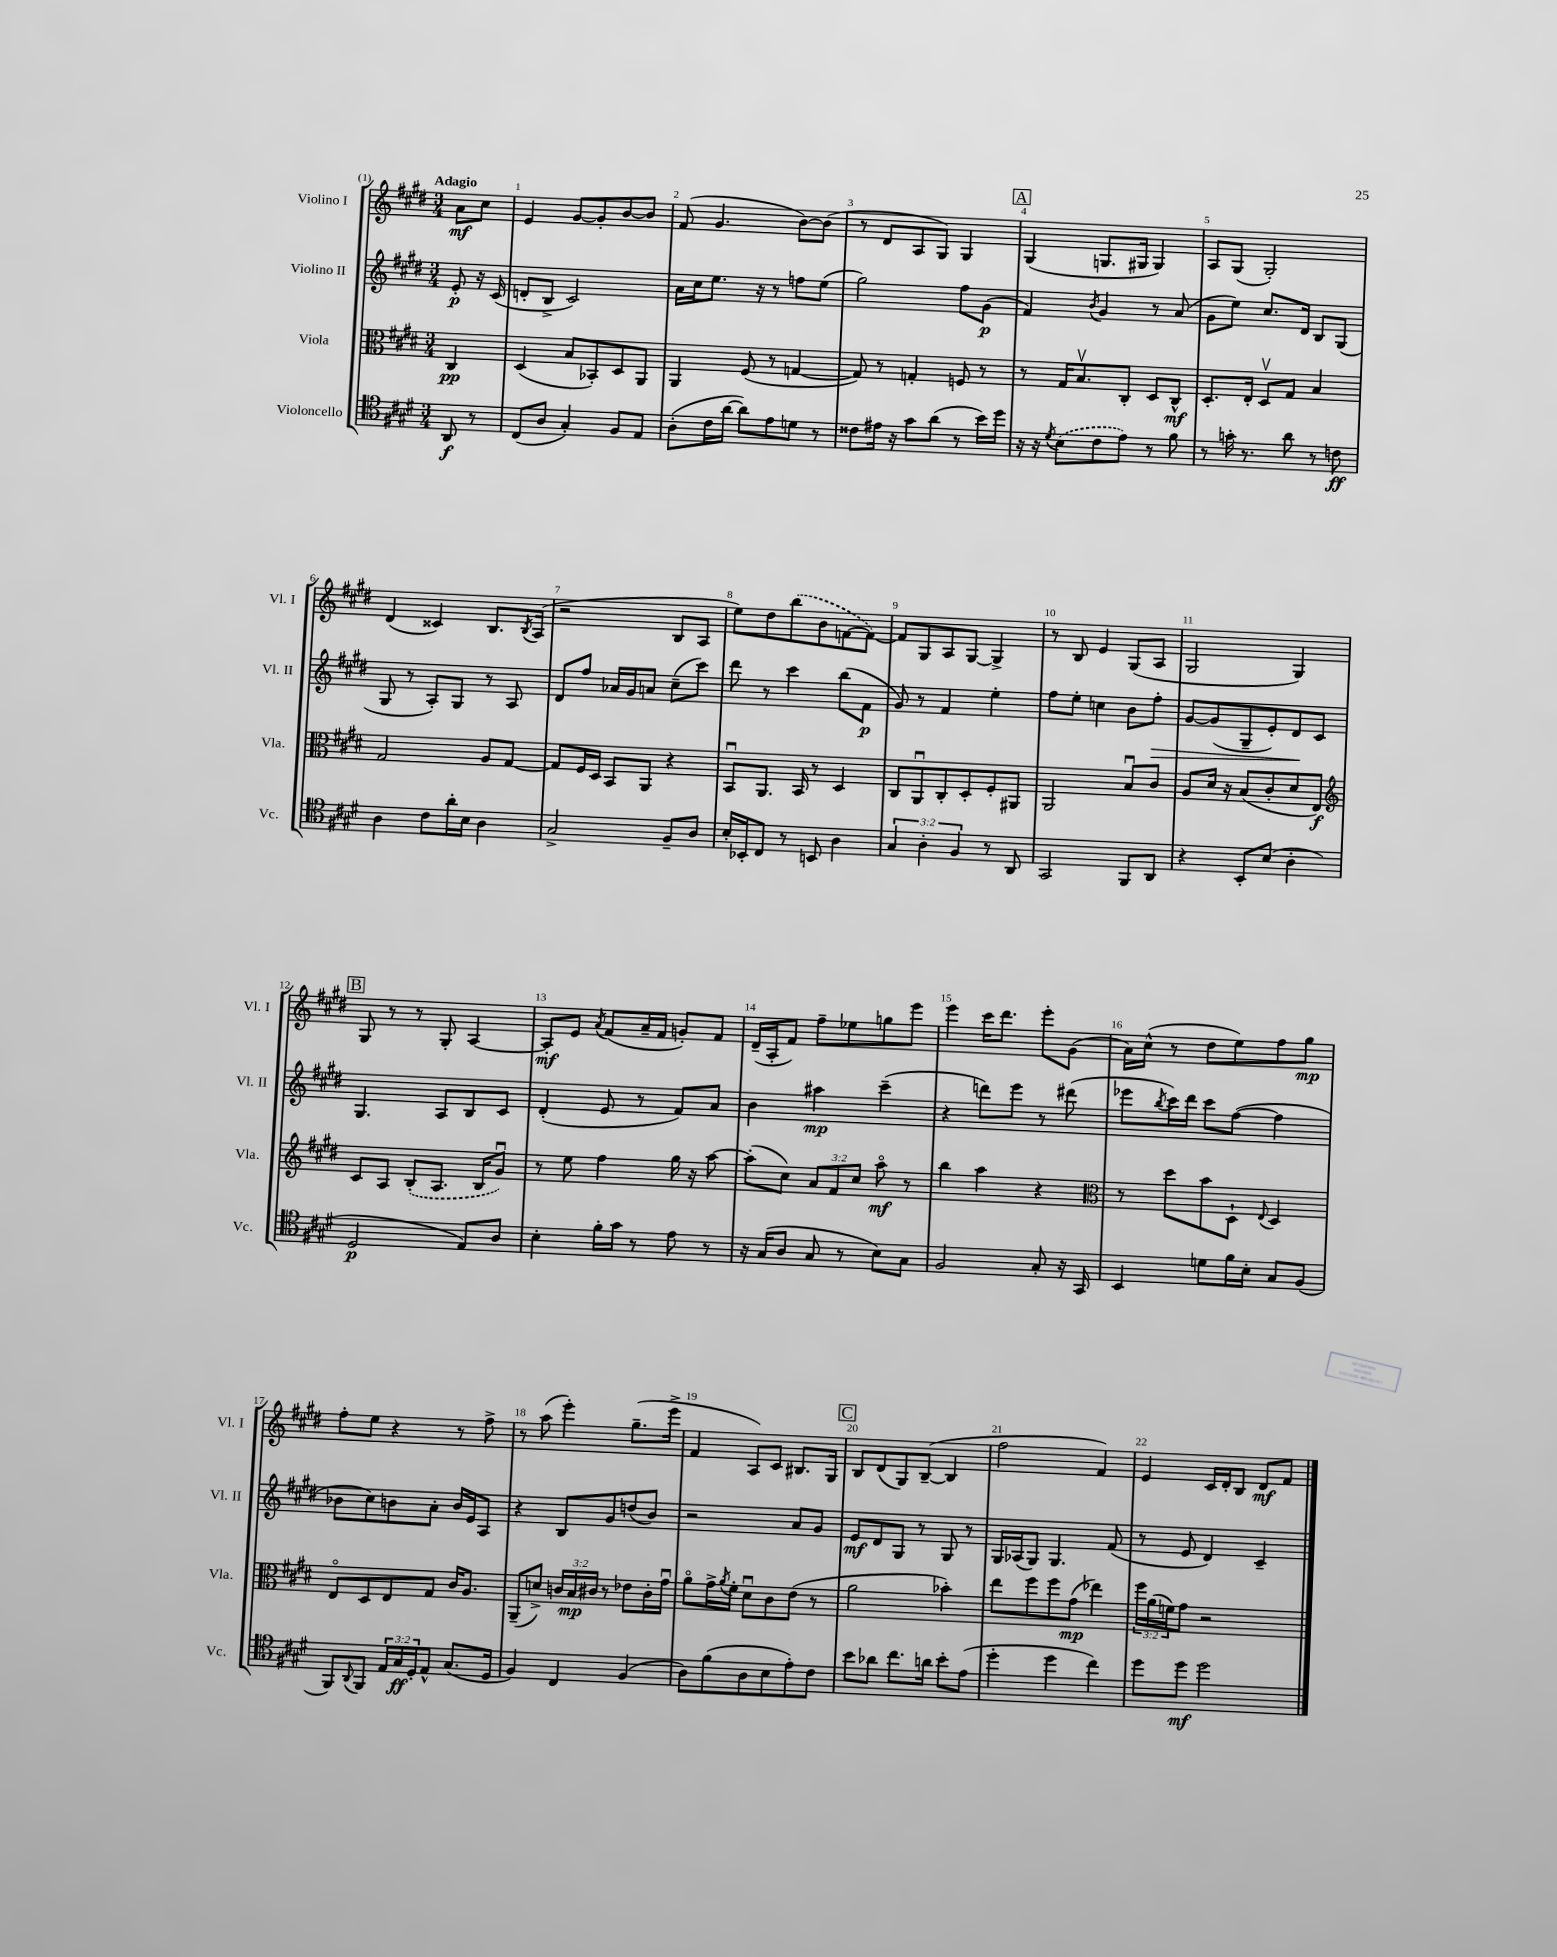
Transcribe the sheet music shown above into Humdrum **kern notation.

**kern	**dynam	**kern	**dynam	**kern	**dynam	**kern	**dynam
*part4	*part4	*part3	*part3	*part2	*part2	*part1	*part1
*staff4	*staff4	*staff3	*staff3	*staff2	*staff2	*staff1	*staff1
*I"Violoncello	*	*I"Viola	*	*I"Violino II	*	*I"Violino I	*
*I'Vc.	*	*I'Vla.	*	*I'Vl. II	*	*I'Vl. I	*
*clefC4	*	*clefC3	*	*clefG2	*	*clefG2	*
*k[f#c#g#d#]	*	*k[f#c#g#d#]	*	*k[f#c#g#d#]	*	*k[f#c#g#d#]	*
*M3/4	*	*M3/4	*	*M3/4	*	*M3/4	*
=	=	=	=	=	=	=	=
!	!	!	!	!	!	!LO:TX:a:B:t=Adagio	!
8AA/	f	4C#/	pp	8e'/	p	8a\L	mf
8r	.	.	.	16r	.	8cc#\J	.
.	.	.	.	(16c#/	.	.	.
=1	=1	=1	=1	=1	=1	=1	=1
(8C#/L	.	(4D#/	.	8dn'/L	.	4e/	.
8A/J	.	.	.	8B^/J	.	.	.
4G#'/)	.	8B/L	.	2c#/)	.	[8g#/L	.
.	.	8BB-X'/)	.	.	.	8g#'/]	.
8F#/L	.	8D#/	.	.	.	[8b/	.
8E/J	.	8AA/J	.	.	.	8b/J]	.
=2	=2	=2	=2	=2	=2	=2	=2
(8A'\L	.	4AA/	.	16a\LL	.	(8f#/	.
.	.	.	.	16cc#\J	.	.	.
16c#\L	.	.	.	8.ee\J	.	4.g#/	.
[16a\JJ	.	.	.	.	.	.	.
8a\L])	.	(8F#/	.	.	.	.	.
.	.	.	.	16r	.	.	.
8e\	.	8r	.	8r	.	.	.
8dn\J	.	[4Gn/	.	8ffn\L	.	[8b\L)	.
8r	.	.	.	(8ee\J	.	(8b\J]	.
=3	=3	=3	=3	=3	=3	=3	=3
8c##X\L	.	8G/])	.	2gg#\)	.	8r	.
16e#X\Jk	.	8r	.	.	.	8d#/L	.
16r	.	.	.	.	.	.	.
8g#\L	.	4Gn'/	.	.	.	8A/	.
(8a\J	.	.	.	.	.	8G#/J)	.
8r	.	8Fn/	.	8ff#\L	.	4G#/	.
16b\LL)	.	8r	.	(8g#\J	p	.	.
16dd#\JJ	.	.	.	.	.	.	.
!!LO:REH:place=s1:t=A
=4	=4	=4	=4	=4	=4	=4	=4
16r	.	8r	.	4f#/)	.	(4G#/	.
16r	.	.	.	.	.	.	.
8qd#/	.	.	.	.	.	.	.
(8B\L	.	16G#/KL	.	.	.	.	.
.	.	8.Bv/	.	.	.	.	.
.	.	.	.	8qb/	.	.	.
8c#\	.	.	.	4g#/	.	8.Gn/L	.
8e\J)	.	8C#'/J	.	.	.	.	.
.	.	.	.	.	.	16G#X/Jk	.
8r	.	8D#/L	.	8r	.	4G#/)	.
8f#\	.	8C#^^/J	mf	(8a/	.	.	.
=5	=5	=5	=5	=5	=5	=5	=5
8r	.	8.D#'/L	.	8g#\L	.	8A/L	.
16gn'\	.	.	.	8ee\J)	.	(8G#/J	.
8.r	.	16E'/Jk	.	.	.	.	.
.	.	8D#v/L	.	8.cc#/L	.	2G#'/)	.
8a\	.	8G#/J	.	.	.	.	.
.	.	.	.	16d#/Jk	.	.	.
8r	.	4B/	.	8B/L	.	.	.
8cn\	ff	.	.	(8G#/J	.	.	.
!!LO:LB:g=z
=6	=6	=6	=6	=6	=6	=6	=6
4A\	.	2G#/	.	8G#/	.	(4d#/	.
.	.	.	.	8r	.	.	.
8c#\L	.	.	.	8A'/L)	.	4c##X/)	.
16a'\L	.	.	.	8G#/J	.	.	.
16B\JJ	.	.	.	.	.	.	.
4A\	.	8A/L	.	8r	.	8.B/L	.
.	.	[8G#/J	.	8A/	.	.	.
.	.	.	.	.	.	8qB/	.
.	.	.	.	.	.	(16A/Jk	.
=7	=7	=7	=7	=7	=7	=7	=7
2G#^/	.	8G#/L]	.	8d#/L	.	2r	.
.	.	16F#/L	.	8ff#/J	.	.	.
.	.	16D#/JJ	.	.	.	.	.
.	.	8BB/L	.	16a-X/LL	.	.	.
.	.	.	.	16g#/J	.	.	.
.	.	8AA/J	.	8an/J	.	.	.
8F#~/L	.	4r	.	(8cc#~\L	.	8B/L	.
8A/J	.	.	.	8ccc#\J)	.	8A/J	.
=8	=8	=8	=8	=8	=8	=8	=8
16B'/LL	.	8BBu/L	.	8ddd#\	.	8ee\L)	.
16BB-X'/J	.	.	.	.	.	.	.
8C#/J	.	8.AA/J	.	8r	.	8dd#\	.
8r	.	.	.	4ccc#\	.	(8bb\	.
.	.	16BB/	.	.	.	.	.
8BBn/	.	8r	.	.	.	8b\	.
4A\	.	4D#/	.	(8bb\L	.	[8fn\	.
.	.	.	.	8f#\J	p	8f\J_)	.
=9	=9	=9	=9	=9	=9	=9	=9
6G#/	.	8C#/L	.	8g#/)	.	8f/L]	.
.	.	8AAu/	.	8r	.	8G#/	.
6A'\	.	.	.	.	.	.	.
.	.	8C#'/	.	4f#/	.	8A/	.
6F#/	.	.	.	.	.	.	.
.	.	8D#'/	.	.	.	[8G#/J	.
8r	.	8F#'/	.	4ee'\	.	4G#^/]	.
8AA/	.	8AA#X/J	.	.	.	.	.
=10	=10	=10	=10	=10	=10	=10	=10
2GG#/	.	2AA/	.	8ff#\L	.	8r	.
.	.	.	.	8ee'\J	.	8B/	.
.	.	.	.	4ccn\	.	4e/	.
8FF#/L	.	8Bu/L	.	8b\L	.	(8G#/L	.
!	!	!	!	!	!LO:HP:b	!	!
8AA/J	.	8c#/J	.	8ff#'\J	>	8A/J	.
=11	=11	=11	=11	=11	=11	=11	=11
4r	.	8A/L	.	[8g#/L	.	2G#/	.
.	.	16d#/Jk	.	(8g#/]	.	.	.
.	.	16r	.	.	.	.	.
8BB'/L	.	(8B/L	.	8G#~/	.	.	.
(8B/J	.	8c#'/	.	8e'/)	.	.	.
4A'\	.	8d#/	.	8d#/	.	4G#/)	.
.	.	8E/J)	f	8c#/J	]	.	.
!!LO:LB:g=z
!!LO:REH:place=s1:t=B
=12	=12	=12	=12	=12	=12	=12	=12
*	*	*clefG2	*	*	*	*	*
2D#/	p	8c#/L	.	4.G#/	.	8G#/	.
.	.	8A/J	.	.	.	8r	.
.	.	(8B'/L	.	.	.	8r	.
.	.	8.A/J	.	8A/L	.	8G#'/	.
8E/L)	.	.	.	8B/	.	[4A/	.
.	.	16B/KL	.	.	.	.	.
8A/J	.	8g#u/J)	.	8c#/J	.	.	.
=13	=13	=13	=13	=13	=13	=13	=13
4B'\	.	8r	.	(4d#'/	.	8A'/L]	mf
.	.	8ee\	.	.	.	8e/J	.
.	.	.	.	.	.	8qa/	.
16f#'\LL	.	4ff#\	.	8e/	.	(8f#/L	.
16g#\JJ	.	.	.	.	.	.	.
8r	.	.	.	8r	.	16a~/L	.
.	.	.	.	.	.	16f#/JJ	.
8e\	.	16gg#\	.	8f#/L)	.	8gn'/L)	.
.	.	16r	.	.	.	.	.
8r	.	[8aa\	.	8a/J	.	8f#/J	.
=14	=14	=14	=14	=14	=14	=14	=14
16r	.	(8aa'\L]	.	4b\	.	(16d#~/LL	.
(16G#/KL	.	.	.	.	.	16A'/J	.
8A/J	.	8cc#\J)	.	.	.	8f#/J)	.
8G#/	.	12a/L	.	4aa#X\	mp	8ff#~\L	.
.	.	12f#/	.	.	.	.	.
8r	.	.	.	.	.	8ee-X\	.
.	.	12cc#/J	.	.	.	.	.
8B\L)	.	8aa\	mf	(4ccc#~\	.	8ggn\	.
8G#\J	.	8r	.	.	.	8eee\J	.
=15	=15	=15	=15	=15	=15	=15	=15
2F#/	.	4bb\	.	4r	.	4eee\	.
.	.	4aa\	.	8dddn\L)	.	16ccc#\KL	.
.	.	.	.	.	.	8.ddd#\J	.
.	.	.	.	8eee\J	.	.	.
8G#'/	.	4r	.	8r	.	8eee'\L	.
16r	.	.	.	(8ddd#X\	.	(8g#\J	.
16GG#/	.	.	.	.	.	.	.
=16	=16	=16	=16	=16	=16	=16	=16
*	*	*clefC3	*	*	*	*	*
4BB/	.	8r	.	8eee-X\L	.	16a\LL)	.
.	.	.	.	.	.	(16cc#^^\JJ	.
.	.	.	.	8qbb/	.	.	.
.	.	8dd#\L	.	16ccc#\L)	.	8r	.
.	.	.	.	16ddd#\JJ	.	.	.
8dn\L	.	8b\	.	8ccc#\L	.	8dd#\L	.
16f#\L	.	8D#`\J	.	([8ff#\J	.	8ee\)	.
16B'\JJ	.	.	.	.	.	.	.
.	.	8qqE/	.	.	.	.	.
8G#/L	.	4D#/	.	4ff#\]	.	8ff#\	.
(8F#/J	.	.	.	.	.	8gg#\J	mp
!!LO:LB:g=z
=17	=17	=17	=17	=17	=17	=17	=17
8FF#/L)	.	8E/L	.	8b-X\L	.	8ff#'\L	.
8qqAA/	.	.	.	.	.	.	.
8FF#/J	.	8D#/	.	8cc#\)	.	8ee\J	.
24E/LL	.	8E/	.	8bn\	.	4r	.
24G#/	ff	.	.	.	.	.	.
24D#'/J	.	.	.	.	.	.	.
8E^^/J	.	8G#/J	.	8a'\J	.	.	.
(8.G#/L	.	16c#/KL	.	16b/LL	.	8r	.
.	.	8.A/J	.	16e/J	.	.	.
.	.	.	.	8A/J	.	8ff#^\	.
16D#/Jk	.	.	.	.	.	.	.
=18	=18	=18	=18	=18	=18	=18	=18
4F#/)	.	(8AA~/L	.	4r	.	8r	.
.	.	8dn^/J)	.	.	.	(8aa\	.
4C#/	.	24cn/LL	.	8B/L	.	4eee'\)	.
.	.	24B/	mp	.	.	.	.
.	.	24c#X/JJ	.	.	.	.	.
.	.	8r	.	8g#/	.	.	.
(4F#/	.	8e-X\L	.	(8ddn/	.	(8.gg#~\L	.
.	.	16c#'\L	.	8b/J)	.	.	.
.	.	16g#u\JJ	.	.	.	16eee^\Jk	.
=19	=19	=19	=19	=19	=19	=19	=19
8A\L)	.	8a\L	.	2r	.	4f#/	.
(8f#\	.	16g#^\L	.	.	.	.	.
.	.	8qa/	.	.	.	.	.
.	.	16f#'\JJ	.	.	.	.	.
8A\	.	8d#u\L	.	.	.	8A/L)	.
8B\	.	8c#\	.	.	.	8c#/J	.
8e'\)	.	(8e\J	.	8a/L	.	8.B#X/L	.
8c#\J	.	8r	.	8g#/J	.	.	.
.	.	.	.	.	.	16G#/Jk	.
!!LO:REH:place=s1:t=C
=20	=20	=20	=20	=20	=20	=20	=20
8b\L	.	2a\	.	8e/L	mf	8B/L	.
8a-X\J	.	.	.	8d#/	.	(8d#/	.
8.cc#\L	.	.	.	8G#/J	.	8G#/)	.
.	.	.	.	8r	.	([8B~/J	.
16an\Jk	.	.	.	.	.	.	.
8b'\L	.	4b-X'\)	.	8G#/	.	4B/]	.
(8e\J	.	.	.	8r	.	.	.
=21	=21	=21	=21	=21	=21	=21	=21
4dd#'\	.	8ee\L	.	16G#/LL	.	2ff#\	.
.	.	.	.	(16A-X/J	.	.	.
.	.	8ff#\	.	8G#/J)	.	.	.
4dd#\	.	8ff#\	.	4.G#/	.	.	.
.	.	(8g#\J	mp	.	.	.	.
4cc#\)	.	4ee-X\)	.	.	.	4f#/)	.
.	.	.	.	(8f#/	.	.	.
=22	=22	=22	=22	=22	=22	=22	=22
8dd#\L	.	24ff#\LL	.	8r	.	4e/	.
.	.	(24a\	.	.	.	.	.
.	.	24fn\J)	.	.	.	.	.
8dd#\J	mf	8g#\J	.	8e/	.	.	.
2dd#\	.	2r	.	4d#/)	.	16c#/LL	.
.	.	.	.	.	.	16d#'/J	.
.	.	.	.	.	.	8B/J	.
.	.	.	.	4c#~/	.	8d#/L	mf
.	.	.	.	.	.	8f#/J	.
==	==	==	==	==	==	==	==
*-	*-	*-	*-	*-	*-	*-	*-
